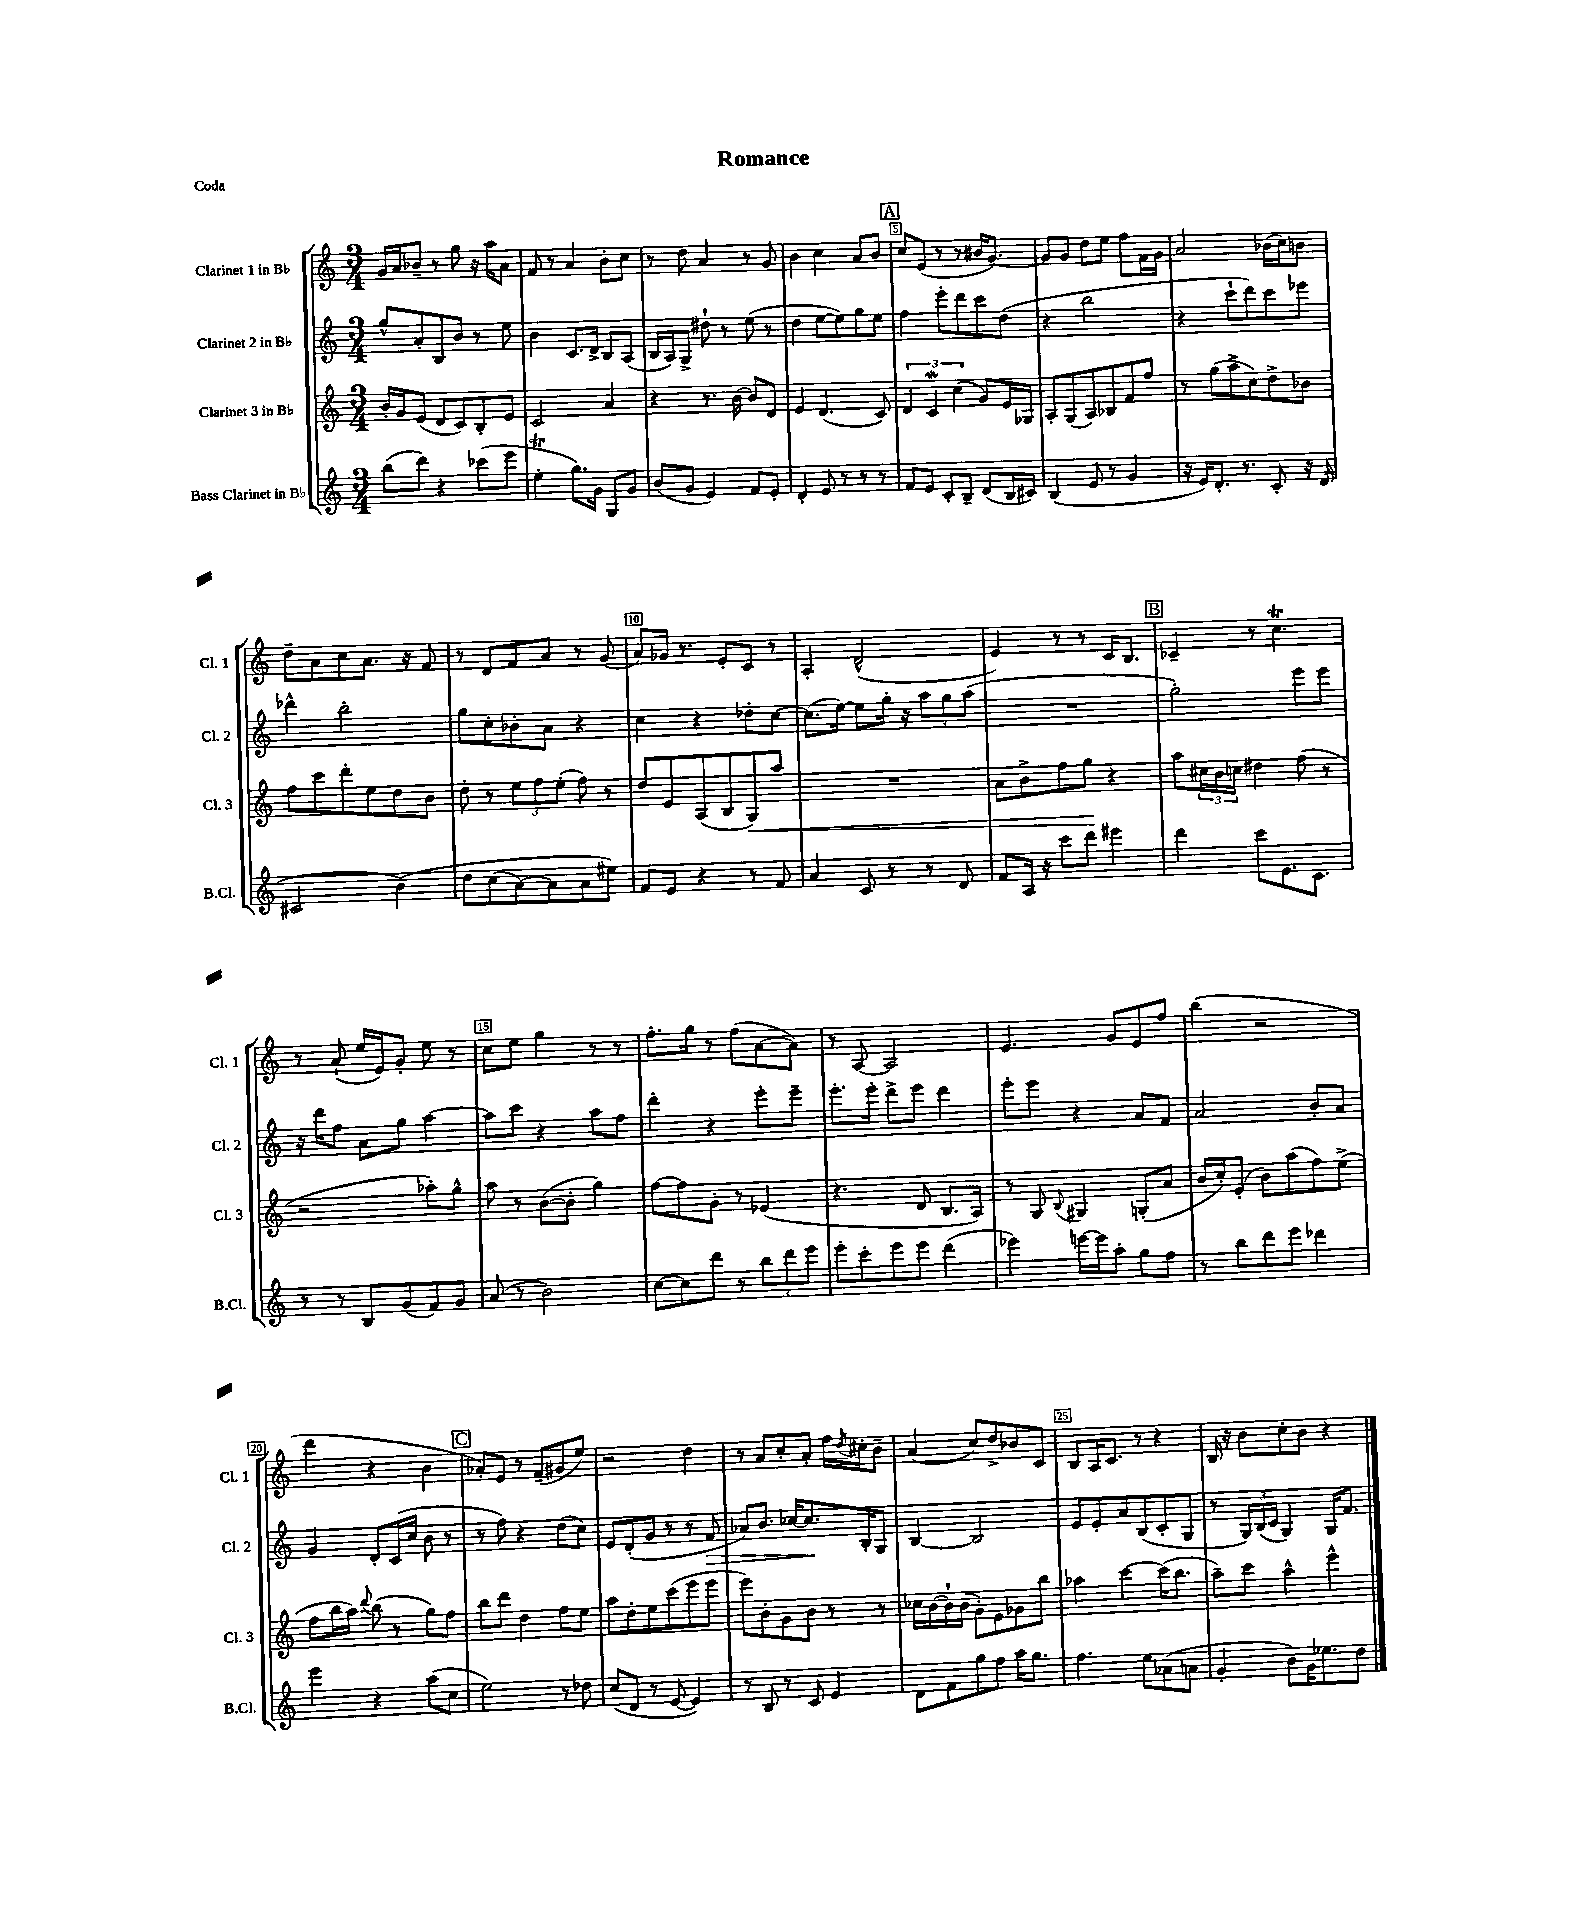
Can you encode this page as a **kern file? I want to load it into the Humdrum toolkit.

**kern	**kern	**kern	**kern
*staff4	*staff3	*staff2	*staff1
*clefG2	*clefG2	*clefG2	*clefG2
*k[]	*k[]	*k[]	*k[]
*M3/4	*M3/4	*M3/4	*M3/4
(8bb\L	16b'/LL	8gg^^/L	16g/LL
.	16g/J	.	16a/J
8ddd\J)	(8e/J	8a'/	8b-~/J
4r	8d/L	8B/	8r
.	8c/)	8b/J	8gg\
(8ccc-\L	8B'/	8r	16r
.	.	.	16aa\LK
8eee\J	8e/J	8ee\	8a\J
=	=	=	=
4ee'\	2c/	4b\	8f/
.	.	.	8r
8.gg\L)	.	8.c/L	4a/
16g\Jk	.	16d^/Jk	.
8G/L	4a/	8B/L	8b'\L
8g/J	.	(8A/J	8cc\J
=	=	=	=
(8b/L	4r	16B/LL	8r
.	.	16A/J)	.
8g/J	.	8G^/J	8dd\
4e/)	8.r	8dd#`\	4a/
.	.	8r	.
.	[16b\	.	.
8f/L	8b/]L	(8ee\	8r
8e'/J	8d/J	8r	8g/
=	=	=	=
4d'/	4e/	4dd\	4b\
8e/	(4.d/	[8ee\L	4cc\
8r	.	8ee\])	.
8r	.	8gg\	8a/L
8r	8c/)	8ee\J	8b/J
=	=	=	=
8f/L	6d/	4ff\	8cc/L
8e/J	.	.	(8e/J
.	6c/	.	.
8c'/L	.	8eee'\L	8r
.	(6cc\	.	.
8B~/J	.	8ddd\	8r
(8d/L	8g/L)	8ccc\	16b#/LK
.	.	.	[8.g/J)
16B/L	16e/L	(8dd\J	.
16c#/JJ)	16G-/JJ	.	.
=	=	=	=
(4B/	8A'/L	4r	8g/]L
.	(8G/	.	8g/J
8e/	8A/)	2bb\	8dd\L
8r	8B-/	.	8ee\J
4g/	8f/	.	8ff\L
.	8ff/J	.	16f\L
.	.	.	16g\JJ
=	=	=	=
16r	8r	4r	2a/
16e/LK)	.	.	.
8.d'/J	(8gg\L	.	.
.	8aa^\	8ccc`\L	.
8.r	.	.	.
.	8cc\)	8ddd\)	.
8c'/	8dd^\	8ccc\	(16b-\LL
.	.	.	16cc\J)
16r	8b-\J	8eee-\J	8b\J
(16d/	.	.	.
=	=	=	=
2c#/	8ff\L	4ddd-^^\	8dd~\L
.	8ccc\	.	8a\
.	8ddd'\	2bb'\	8cc\
.	8ee\	.	8.a\J
&(4b\)	8dd\	.	.
.	.	.	16r
.	8b\J	.	8f/
=	=	=	=
8dd\L	8dd'\	8gg\L	8r
(8cc\	8r	8cc'\	8d/L
[8a\)	12ee\L	8b-'\	8f/
.	12ff\	.	.
8a\]	.	8a\J	8a/J
.	(12ee'\J	.	.
8a\	8ff\)	4r	8r
8ee#\J&)	8r	.	(8g/
=	=	=	=
8f/L	8dd/L	4cc\	8a/L)
8e/J	8e/	.	16g-/Jk
.	.	.	8.r
4r	(8A/	4r	.
.	8B/	.	8e'/L
8r	8G/)	8dd-'\L	8c/J
8f/	8aa/J	[8cc\J	8r
=	=	=	=
4a/	2.r	(8.cc\]L	4A'/
.	.	[16ee\Jk)	.
8c/	.	8ee\]L	(2d^^/
8r	.	16gg'\Jk	.
.	.	16r	.
8r	.	12aa\L	.
.	.	12gg\	.
8d/	.	.	.
.	.	(12aa\J	.
=	=	=	=
8f/L	8a\L	2.r	4e/)
16A/Jk	8b^\	.	.
16r	.	.	.
8ccc\L	8ff\	.	8r
8ddd\J	8gg\J	.	8r
4eee#\	4r	.	16c/LK
.	.	.	8.B/J
=	=	=	=
4ddd\	8aa\L	2gg'\)	4c-~/
.	24cc#\L	.	.
.	24b\	.	.
.	24cc\JJ	.	.
8ccc\L	4dd#\	.	8r
8.e\	.	.	4.cc\
.	(8ff\	8eee\L	.
8.c\J	.	.	.
.	8r	8eee\J	.
=	=	=	=
8r	2r	16r	8r
.	.	16ddd\LK	.
8r	.	8ff\J	(8a`/
8B/L	.	8a\L	16ee/LL
.	.	.	16e/J)
(8g/	.	8gg\J	8g'/J
8f/)	8aa-'\L)	[4aa\	8ee\
8g/J	8gg^^\J	.	8r
=	=	=	=
(8a/	8aa\	8aa\]L	8cc\L
8r	8r	8ccc\J	8ee\J
2b\)	([8b\L	4r	4gg\
.	8b'\]J	.	.
.	4gg\)	8aa\L	8r
.	.	8ff\J	8r
=	=	=	=
[8cc\L	[8ff\L	4ddd'\	8.ff'\L
8cc\]	8ff\]	.	.
.	.	.	16gg\Jk
8ddd\J	8g'\J	4r	8r
8r	8r	.	(8ff\L
12bb\L	(4e-/	8eee'\L	[8a\
12ddd\	.	.	.
.	.	8eee~\J	8a\]J)
12eee\J	.	.	.
=	=	=	=
8eee'\L	4.r	8.eee'\L	8r
8ccc'\	.	.	[8A/
.	.	16eee'\Jk	.
8eee\	.	8ddd^\L	2A/]
8eee\J	8d/	8eee\J	.
(4ddd\	8.B/L	4ddd\	.
.	16A/Jk)	.	.
=	=	=	=
4eee-\)	8r	8eee'\L	4.e/
.	8G/	8eee\J	.
.	8qqB/	.	.
[16eee\LL	4G#/	4r	.
16eee\]J	.	.	.
8aa'\J	.	.	8g/L
8gg\L	(8G'/L	8a/L	8e/
8ff\J	8a/J	8f/J	8ff/J
=	=	=	=
8r	16b/LL	2a/	(4bb\
.	16cc'/J)	.	.
8bb\L	(8e'/J	.	.
8ddd\	8b\L)	.	2r
8eee\J	(8aa\	.	.
4ddd-\	8ff\)	8b'/L	.
.	(8ee^\J	8a/J	.
=	=	=	=
4eee\	8ff\L	4g/	4ddd\
.	16bb\L	.	.
.	16aa\JJ)	.	.
.	8qqddd/	.	.
4r	(8bb\	8d'/L	4r
.	8r	(16c/L	.
.	.	16cc/JJ	.
(8aa\L	8gg\L)	8b\	4b\
8cc\J	8ff\J	8r	.
=	=	=	=
2ee\)	8bb\L	8r	8a-'/L)
.	8ddd\J	8ff\)	8e/J
.	4dd\	4r	8r
.	.	.	(8f~/L
8r	8ff\L	(8dd\L	8g#/
8dd-\	8ee\J	8cc\J)	8ee/J)
=	=	=	=
(8cc/L	8aa\L	8e/L	2r
8d/J	8dd'\	(8d'/	.
8r	8ee\	8g/J	.
[8e/	(8ccc\	8r	.
4e/])	8eee\	8r	4dd\
.	8eee\J	8f/	.
=	=	=	=
8r	8eee\L)	8a-/L)	8r
8B/	8b'\	8.b/J	8a/L
8r	8g\	.	8cc'/
.	.	[16cc-/LK	.
8c/	8b\J	8.cc-/]	8a'/J
4e/	8r	.	16ff\LL
.	.	.	8qdd/
.	.	16B'/K	16cc#'\J
.	8r	8G/J	8b~\J
=	=	=	=
8d\L	16cc-\LL	[4B/	(4a/
.	[16b\	.	.
8f\	16b`\]	.	.
.	(16b\JJ	.	.
8gg\	8g'\L)	2B/]	8cc/L)
8ff\J	8e\	.	8dd^/
16aa\LK	8g-\	.	8b-/
8.gg\J	.	.	.
.	8bb\J	.	8c/J
=	=	=	=
4.ff\	4aa-\	8e/L	8B/L
.	.	8e'/	16A/K
.	.	.	8.c/J
.	[4ccc\	8a/	.
8ee\L	.	(8B/	8r
(8a-\	(16ccc\]LK	8c'/	4r
.	8.bb\J	.	.
8a\J	.	8G/J	.
=	=	=	=
4g'/	8aa~\L)	8r	16B/
.	.	.	16r
.	8ccc\J	24G/LL)	8b\L
.	.	(24B/	.
.	.	24c/JJ	.
8b\L)	4aa^^\	4G/)	8cc'\
16g\K	.	.	8b\J
8.ee-\	.	.	.
.	4eee^^\	16G/LK	4r
.	.	8.f/J	.
8dd\J	.	.	.
==	==	==	==
*-	*-	*-	*-
